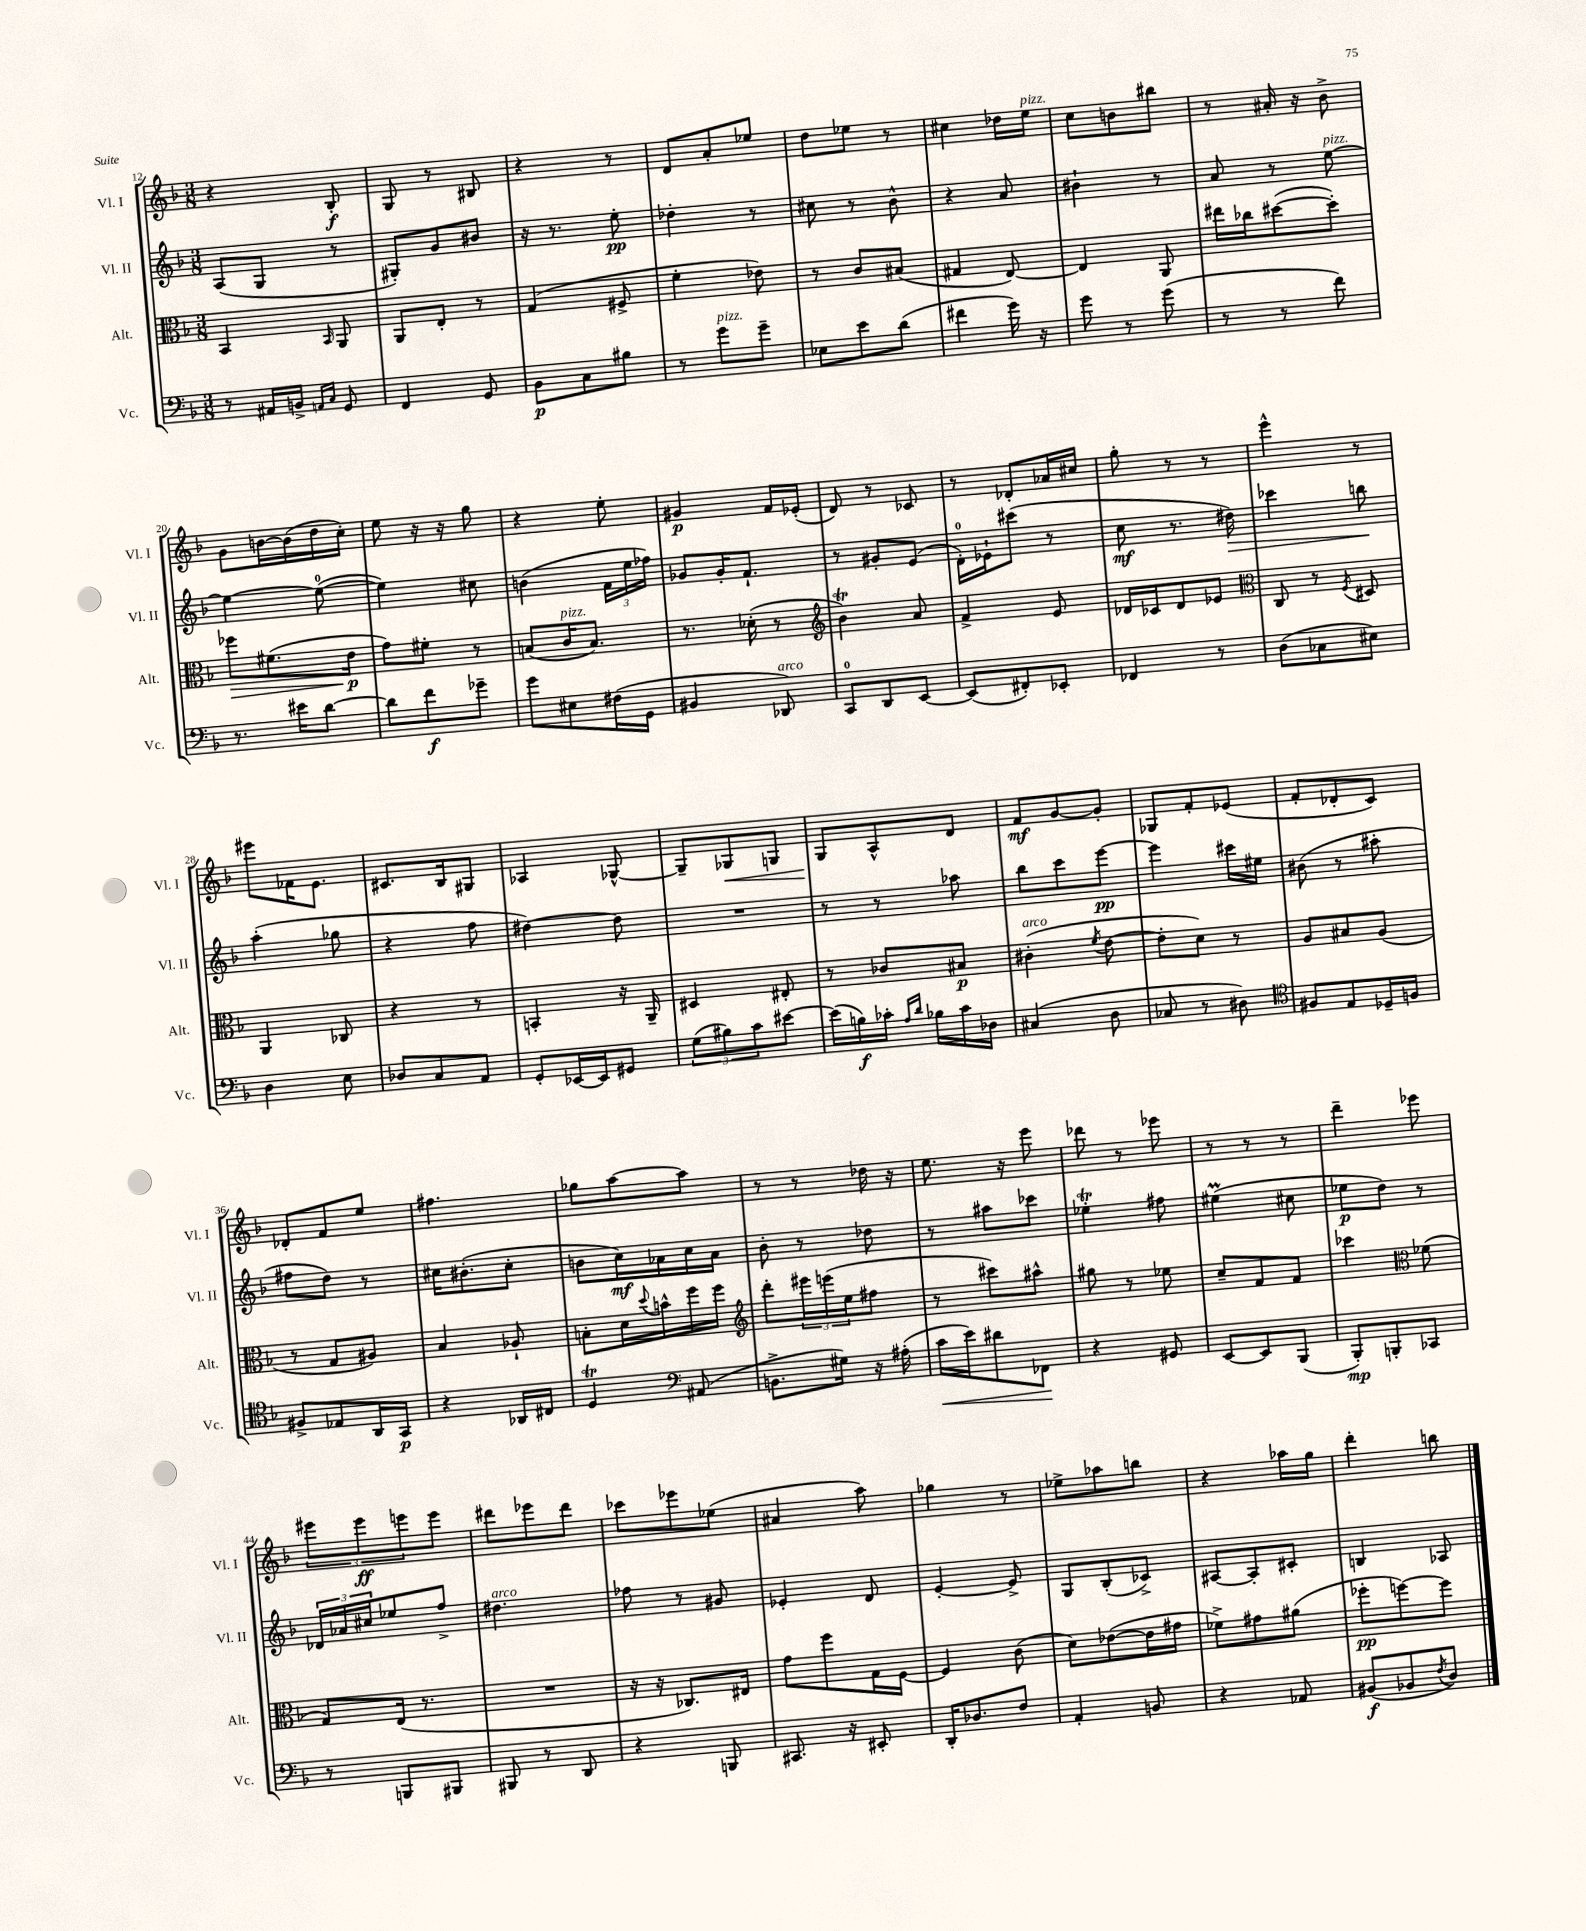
<<
\new StaffGroup <<
\new Staff = "s0" \with { instrumentName = "Vl. I" shortInstrumentName = "Vl. I" } {
    \clef treble \key f \major \numericTimeSignature \time 3/8
    r4 bes8-.\f |
    g8 r8 bis8 |
    r4 r8 |
    d'8 a'8-. ees''8 |
    d''8 ees''8 r8 |
    cis''4 des''16 e''16^\markup { \italic "pizz." } |
    c''8 b'8 bis''8 |
    r8 ais'16-. r16 bes'8-> |
    g'8 b'16~ b'16( d''16 c''16-.) |
    e''8 r16 r16 g''8 |
    r4 e''8-. |
    gis'4\p f'16 ees'16-.( |
    d'8) r8 ces'8 |
    r8 des'8-. aes'16 cis''16 |
    g''8-. r8 r8 |
    e'''4-^ r8 |
    eis'''8 fes'16 e'8. |
    cis'8. bes16 gis8 |
    aes4 ges8~-^ |
    ges8-- ges8\< g8 |
    g8\! a8-^ d'8 |
    f'8\mf g'8~ g'8-. |
    ges8 f'8-. ees'8( |
    f'8-. des'8-. c'8) |
    des'8-. f'8 e''8 |
    fis''4. |
    ges''8 a''8~ a''8 |
    r8 r8 des''16 r16 |
    e''8. r16 e'''8 |
    des'''8 r8 ees'''8 |
    r8 r8 r8 |
    d'''4-- ees'''8 |
    \tuplet 3/2 { eis'''8 eis'''8\ff e'''8 } e'''8 |
    dis'''8 ees'''8 dis'''8 |
    ces'''8 ees'''8 ees''8( |
    ais'4 a''8) |
    ges''4 r8 |
    ees''8-> aes''8 b''8 |
    r4 aes''16 g''16 |
    d'''4-. b''8 \bar "|." |
}
\new Staff = "s1" \with { instrumentName = "Vl. II" shortInstrumentName = "Vl. II" } {
    \clef treble \key f \major \numericTimeSignature \time 3/8
    a8( g8 r8 |
    gis8-.) g'8 bis'8 |
    r16 r8. e''8-.\pp |
    des''4-. r8 |
    cis''8 r8 bes'8-^ |
    r4 a'8 |
    bis'4-! r8 |
    a'8 r8 e''8~^\markup { \italic "pizz." } |
    e''4~ e''8-0~( |
    e''4) cis''8 |
    b'4( \tuplet 3/2 { f'16 e''16 fes''16) } |
    ges'8 ges'16-. f'8.-! |
    r8 gis'8-. e'8( |
    d'16-0-.) ees'16-! cis'''8( r8 |
    c''8\mf r8. dis''16\>) |
    ces'''4 b''8\! |
    a''4-.( ges''8 |
    r4 f''8 |
    dis''4~) dis''8 |
    R4. |
    r8 r8 aes''8 |
    bes''8 c'''8 e'''8~\pp |
    e'''4 cis'''16 eis''16 |
    bis'8( r8 ais''8-. |
    fis''8 d''8) r8 |
    cis''16 bis'8.-.( cis''8-. |
    b'8 c''16\mf) aes'16 c''16 aes'16 |
    bes'8-. r8 des''8 |
    r8 ais''8 ces'''8 |
    ees''4-.\trill fis''8 |
    eis''4\prall( cis''8 |
    ees''8\p d''8) r8 |
    \tuplet 3/2 { des'16 aes'16 cis''16 } ees''8 f''8-> |
    dis''4.^\markup { \italic "arco" } |
    fes''8 r8 gis'8 |
    ees'4-. d'8 |
    e'4~-. e'8-> |
    g8 bes8-.( ces'8->) |
    ais8~ ais8-. cis'8-. |
    b4 aes8 \bar "|." |
}
\new Staff = "s2" \with { instrumentName = "Alt." shortInstrumentName = "Alt." } {
    \clef alto \key f \major \numericTimeSignature \time 3/8
    bes,4 \grace { bes,16 } a,8 |
    a,8 e8-. r8 |
    g4( fis8-> |
    f'4-. ees'8) |
    r8 c'8 bis8( |
    gis4 e8~) |
    e4 a,8 |
    eis''16 ces''16 dis''8~( dis''8-.) |
    fes''8\> fis'8.( e'16\p\! |
    g'8) fis'8-. r8 |
    b8( c'16^\markup { \italic "pizz." } b8.) |
    r8. des'16-.( r8 |
    \clef treble bes'4\trill) a'8 |
    f'4-> e'8 |
    des'16 ces'16 des'8 ees'8 |
    \clef alto c8 r8 \acciaccatura { f8 } dis8 |
    a,4 ces8 |
    r4 r8 |
    b,4-. r16 a,16-- |
    dis4 eis8-. |
    r8 ces'8 bis8\p |
    cis'4-.^\markup { \italic "arco" }( \acciaccatura { f'8 } e'8~ |
    e'8-. d'8) r8 |
    a8 bis8 a8( |
    r8 g8 ais8) |
    bes4 aes8-! |
    b8-. d'16 \appoggiatura { d''8 } b'16-^ f''16 f''16 |
    \clef treble d'''8-. \tuplet 3/2 { eis'''16 e'''16( e''16 } fis''8 |
    r8 cis'''8) ais''8-^ |
    gis''8 r8 ees''8 |
    c''8-- f'8 f'8 |
    ces'''4 \clef alto fes'8( |
    g8) e16( r8. |
    R4. |
    r16 r16 ces8.) eis16 |
    g'8 f''8 g16 f16~ |
    f4 c'8( |
    d'8) ees'8~( ees'16 gis'16 |
    fes'8->) gis'8 ais'8( |
    fes''8-.\pp f''8~) f''8 \bar "|." |
}
\new Staff = "s3" \with { instrumentName = "Vc." shortInstrumentName = "Vc." } {
    \clef bass \key f \major \numericTimeSignature \time 3/8
    r8 ais,16 b,16-> \grace { a,16 c16 } g,8 |
    f,4 g,8 |
    bes,8\p c8 bis8 |
    r8 g'8^\markup { \italic "pizz." } g'8-- |
    ees8 e'8 d'8( |
    fis'4 g'16) r16 |
    g'8 r8 g'8( |
    r8 r8 f'8) |
    r8. eis'16 d'8~ |
    d'8 f'8\f ges'8-- |
    g'8 eis8 fis16( g,16 |
    bis,4 des,8^\markup { \italic "arco" }) |
    c,8-0 d,8 e,8~ |
    e,8( fis,8-.) ees,8-. |
    fes,4 r8 |
    d8( ces8 eis8) |
    d4 e8 |
    des8 c8 a,8 |
    g,8-. ees,16~ ees,16 gis,8 |
    \tuplet 3/2 { g8( bis8) c'8 } eis'8~ |
    eis'16( b16\f) ces'16-. \grace { a16 d'16 } bes16 ces'16 des16 |
    cis4( d8 |
    ces8 r8 dis8) |
    \clef tenor fis8 e8 des16-- f16 |
    fis8-> ees8 a,16 g,16\p |
    r4 aes,16 cis16 |
    d4\trill \clef bass ais,8( |
    b,8.-> gis16) r16 ais16-.( |
    c'16\< e'16) dis'8 fes,8\! |
    r4 gis,8 |
    e,8~ e,8 bes,,8( |
    bes,,8-.\mp) b,,8-. ces,8 |
    r8 b,,8 bis,,8 |
    bis,,8 r8 d,8 |
    r4 b,,8 |
    cis,8. r16 eis,8-. |
    d,16-. des8. f8 |
    a,4-. b,8 |
    r4 aes,8 |
    bis,8\f( bes,8 \acciaccatura { f8 } d8) \bar "|." |
}
>>
>>
\layout { \context { \Score currentBarNumber = #12 } }
